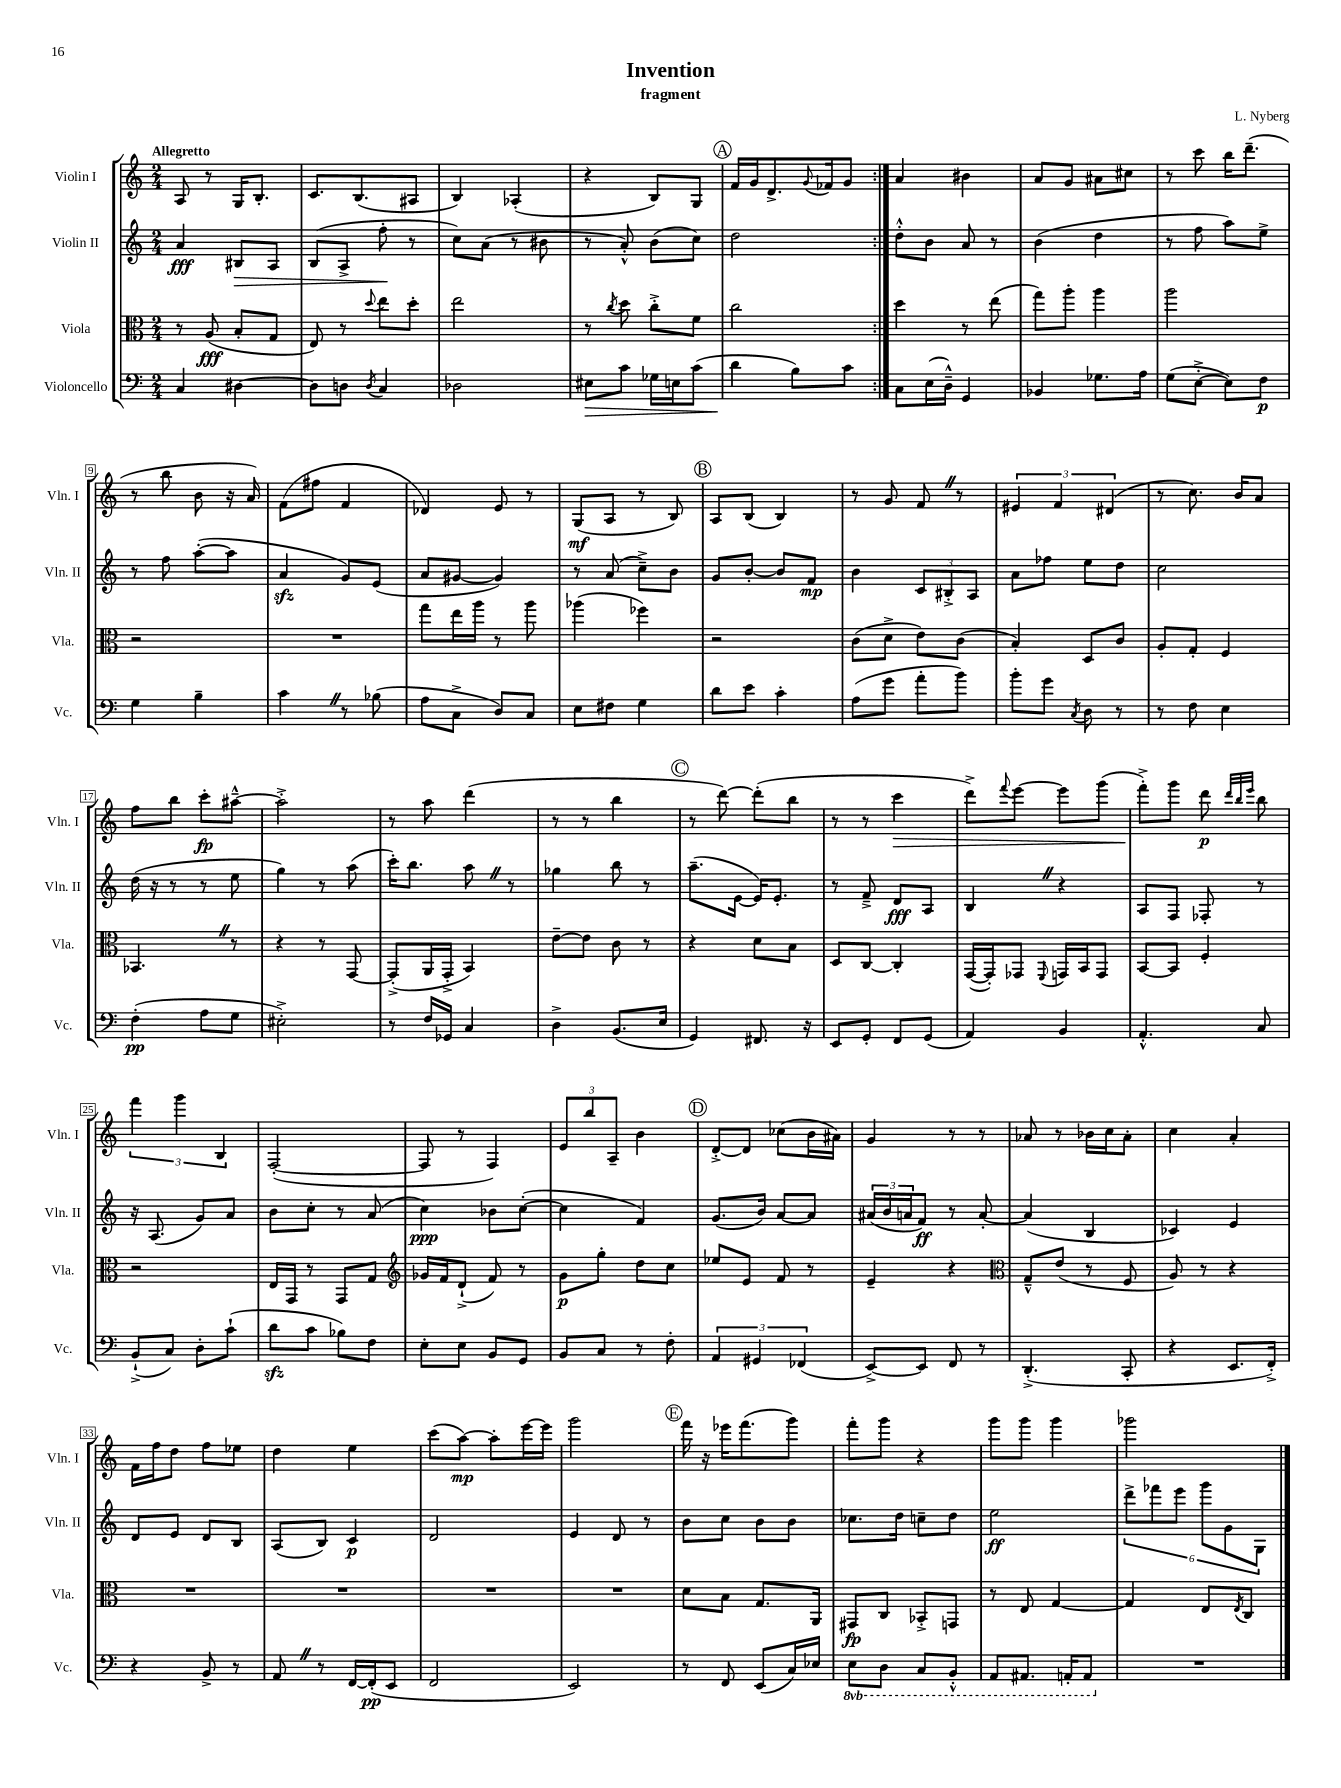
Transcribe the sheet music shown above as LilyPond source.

\header { title = "Invention" composer = "L. Nyberg" subtitle = "fragment" }
<<
\new StaffGroup <<
\new Staff = "s0" \with { instrumentName = "Violin I" shortInstrumentName = "Vln. I" } {
    \clef treble \key c \major \numericTimeSignature \time 2/4 \tempo "Allegretto"
    \repeat volta 2 { a8 r8 g16 b8.-. |
    c'8. b8.( ais8 |
    b4) aes4-.( |
    r4 b8) g8 |
    \mark \markup { \circle "A" } f'16 g'16 d'8.-> \appoggiatura { g'8 } fes'16 g'8 | }
    a'4 bis'4 |
    a'8 g'8 ais'8 cis''8 |
    r8 c'''8 b''16 d'''8.--( |
    r8 b''8 b'8 r16 a'16) |
    f'8( fis''8 f'4 |
    des'4) e'8 r8 |
    g8\mf( a8 r8 b8) |
    \mark \markup { \circle "B" } a8 b8( b4) |
    r8 g'8 f'8 \once \override BreathingSign.text = \markup { \musicglyph "scripts.caesura.straight" } \breathe r8 |
    \tuplet 3/2 { eis'4 f'4 dis'4( } |
    r8 c''8.) b'16 a'8 |
    f''8 b''8 c'''8-.\fp ais''8~---^ |
    ais''2-.-> |
    r8 a''8 d'''4( |
    r8 r8 b''4 |
    \mark \markup { \circle "C" } r8 d'''8~) d'''8-.( b''8 |
    r8 r8 c'''4\> |
    d'''8->) \appoggiatura { f'''8 } e'''8~ e'''8 g'''8( |
    f'''8-.->\!) g'''8 d'''8\p \grace { d'''32 b''32 e'''32 } b''8 |
    \tuplet 3/2 { f'''4 g'''4 b4 } |
    f2~-.( |
    f8 r8 f4) |
    \tuplet 3/2 { e'8 b''8 a8-- } b'4 |
    \mark \markup { \circle "D" } d'8~-.-> d'8 ces''8( b'16 ais'16) |
    g'4 r8 r8 |
    aes'8 r8 bes'16 c''16 aes'8-. |
    c''4 a'4-. |
    f'16 f''16 d''8 f''8 ees''8 |
    d''4 e''4 |
    c'''8( a''8~\mp) a''8-. e'''16~ e'''16 |
    g'''2 |
    \mark \markup { \circle "E" } f'''16 r16 ees'''16 f'''8.( g'''8) |
    f'''8-. g'''8 r4 |
    g'''8 g'''8 g'''4 |
    ges'''2 \bar "|." |
}
\new Staff = "s1" \with { instrumentName = "Violin II" shortInstrumentName = "Vln. II" } {
    \clef treble \key c \major \numericTimeSignature \time 2/4
    \repeat volta 2 { a'4\fff bis8\> a8 |
    b8( a8-> f''8-.\! r8 |
    c''8) a'8( r8 bis'8 |
    r8 a'8-.-^) b'8( c''8) |
    \mark \markup { \circle "A" } d''2 | }
    d''8-.-^ b'8 a'8 r8 |
    b'4( d''4 |
    r8 f''8 a''8) e''8-> |
    r8 f''8 a''8~-.( a''8 |
    a'4\sfz g'8) e'8( |
    a'8 gis'8~ gis'4) |
    r8 a'8( c''8--->) b'8 |
    \mark \markup { \circle "B" } g'8 b'8~-. b'8 f'8\mp |
    b'4 \tuplet 3/2 { c'8 bis8-.-> a8 } |
    a'8 fes''8 e''8 d''8 |
    c''2 |
    d''16( r16 r8 r8 e''8 |
    g''4) r8 a''8( |
    c'''16-.) b''8. a''8 \once \override BreathingSign.text = \markup { \musicglyph "scripts.caesura.straight" } \breathe r8 |
    ges''4 b''8 r8 |
    \mark \markup { \circle "C" } a''8.--( e'16~ e'16) e'8.-. |
    r8 f'8---> d'8\fff a8 |
    b4 \once \override BreathingSign.text = \markup { \musicglyph "scripts.caesura.straight" } \breathe r4 |
    a8 f8 fes8-. r8 |
    r16 a8.( g'8) a'8 |
    b'8 c''8-. r8 a'8( |
    c''4\ppp) bes'8 c''8~-.( |
    c''4 f'4) |
    \mark \markup { \circle "D" } g'8.( b'16) a'8~ a'8 |
    \tuplet 3/2 { ais'16( b'16 a'16 } f'8\ff) r8 a'8~-. |
    a'4( b4 |
    ces'4) e'4 |
    d'8 e'8 d'8 b8 |
    a8( b8) c'4\p |
    d'2 |
    e'4 d'8 r8 |
    \mark \markup { \circle "E" } b'8 c''8 b'8 b'8 |
    ces''8. d''16 c''8-- d''8 |
    e''2\ff |
    \tuplet 6/4 { d'''8-> fes'''8 e'''8 g'''8 g'8 g8 } \bar "|." |
}
\new Staff = "s2" \with { instrumentName = "Viola" shortInstrumentName = "Vla." } {
    \clef alto \key c \major \numericTimeSignature \time 2/4
    \repeat volta 2 { r8 a8\fff( b8-. g8 |
    e8) r8 \appoggiatura { d''8 } e''8 d''8-. |
    e''2 |
    r8 \acciaccatura { c''8 } d''8 c''8-.-> f'8 |
    \mark \markup { \circle "A" } c''2 | }
    d''4 r8 e''8( |
    g''8) a''8-. a''4 |
    a''2 |
    r2 |
    R2 |
    g''8 e''16 a''16 r8 a''8 |
    aes''4( fes''4) |
    \mark \markup { \circle "B" } r2 |
    c'8( d'8-> e'8) c'8( |
    b4-.) d8 c'8 |
    a8-. g8-. f4 |
    bes,4. \once \override BreathingSign.text = \markup { \musicglyph "scripts.caesura.straight" } \breathe r8 |
    r4 r8 g,8~ |
    g,8-.->( a,16 g,16-.-> b,4) |
    e'8~-- e'8 c'8 r8 |
    \mark \markup { \circle "C" } r4 d'8 b8 |
    d8 c8~ c4-. |
    g,16~( g,16-.) ges,8 \appoggiatura { f,8 } g,16 b,16 g,8 |
    b,8~ b,8 f4-. |
    r2 |
    e16 g,16 r8 g,8 g8 |
    \clef treble ges'16 f'16 d'8-!->( f'8) r8 |
    g'8\p g''8-. d''8 c''8 |
    \mark \markup { \circle "D" } ees''8 e'8 f'8 r8 |
    e'4-- r4 |
    \clef alto g8---^ e'8( r8 f8 |
    a8) r8 r4 |
    R2 |
    R2 |
    R2 |
    R2 |
    \mark \markup { \circle "E" } d'8 b8 g8. a,16 |
    gis,8\fp c8 bes,8-.-> g,8 |
    r8 e8 g4~ |
    g4 e8 \acciaccatura { e8 } c8 \bar "|." |
}
\new Staff = "s3" \with { instrumentName = "Violoncello" shortInstrumentName = "Vc." } {
    \clef bass \key c \major \numericTimeSignature \time 2/4 \set Staff.ottavationMarkups = #ottavation-simple-ordinals
    \repeat volta 2 { c4 dis4~ |
    dis8 d8 \acciaccatura { d8 } c4 |
    des2 |
    eis8\> c'8 ges16 e16 c'8( |
    \mark \markup { \circle "A" } d'4\! b8) c'8 | }
    c8 e16( d16---^) g,4 |
    bes,4 ges8. a16 |
    g8( e8~-.-> e8) f8\p |
    g4 b4-- |
    c'4 \once \override BreathingSign.text = \markup { \musicglyph "scripts.caesura.straight" } \breathe r8 bes8( |
    a8 c8-> d8) c8 |
    e8 fis8 g4 |
    \mark \markup { \circle "B" } d'8 e'8 c'4-. |
    a8( g'8 a'8-. b'8) |
    b'8-. g'8 \acciaccatura { c8 } d8 r8 |
    r8 f8 e4 |
    f4-.\pp( a8 g8 |
    eis2-.->) |
    r8 f16 ges,16 c4 |
    d4-> b,8.( e16 |
    \mark \markup { \circle "C" } g,4) fis,8. r16 |
    e,8 g,8-. f,8 g,8( |
    a,4) b,4 |
    a,4.-.-^ c8 |
    b,8-!->( c8) d8-. c'8-!( |
    d'8\sfz c'8 bes8) f8 |
    e8-. e8 b,8 g,8 |
    b,8 c8 r8 f8-. |
    \mark \markup { \circle "D" } \tuplet 3/2 { a,4 gis,4 fes,4( } |
    e,8~->) e,8 f,8 r8 |
    d,4.-.->( c,8-. |
    r4 e,8. f,16-.->) |
    r4 b,8-> r8 |
    a,8 \once \override BreathingSign.text = \markup { \musicglyph "scripts.caesura.straight" } \breathe r8 f,16~ f,16-.\pp( e,8 |
    f,2 |
    e,2) |
    \mark \markup { \circle "E" } r8 f,8 e,8( c16) ees16 |
    \ottava #-1 e,8 d,8 c,8 b,,8-.-^ |
    a,,8 ais,,8. a,,16-. a,,8 \ottava #0 |
    R2 \bar "|." |
}
>>
>>
\layout { \context { \Score \override BarNumber.stencil = #(make-stencil-boxer 0.1 0.3 ly:text-interface::print) } }
